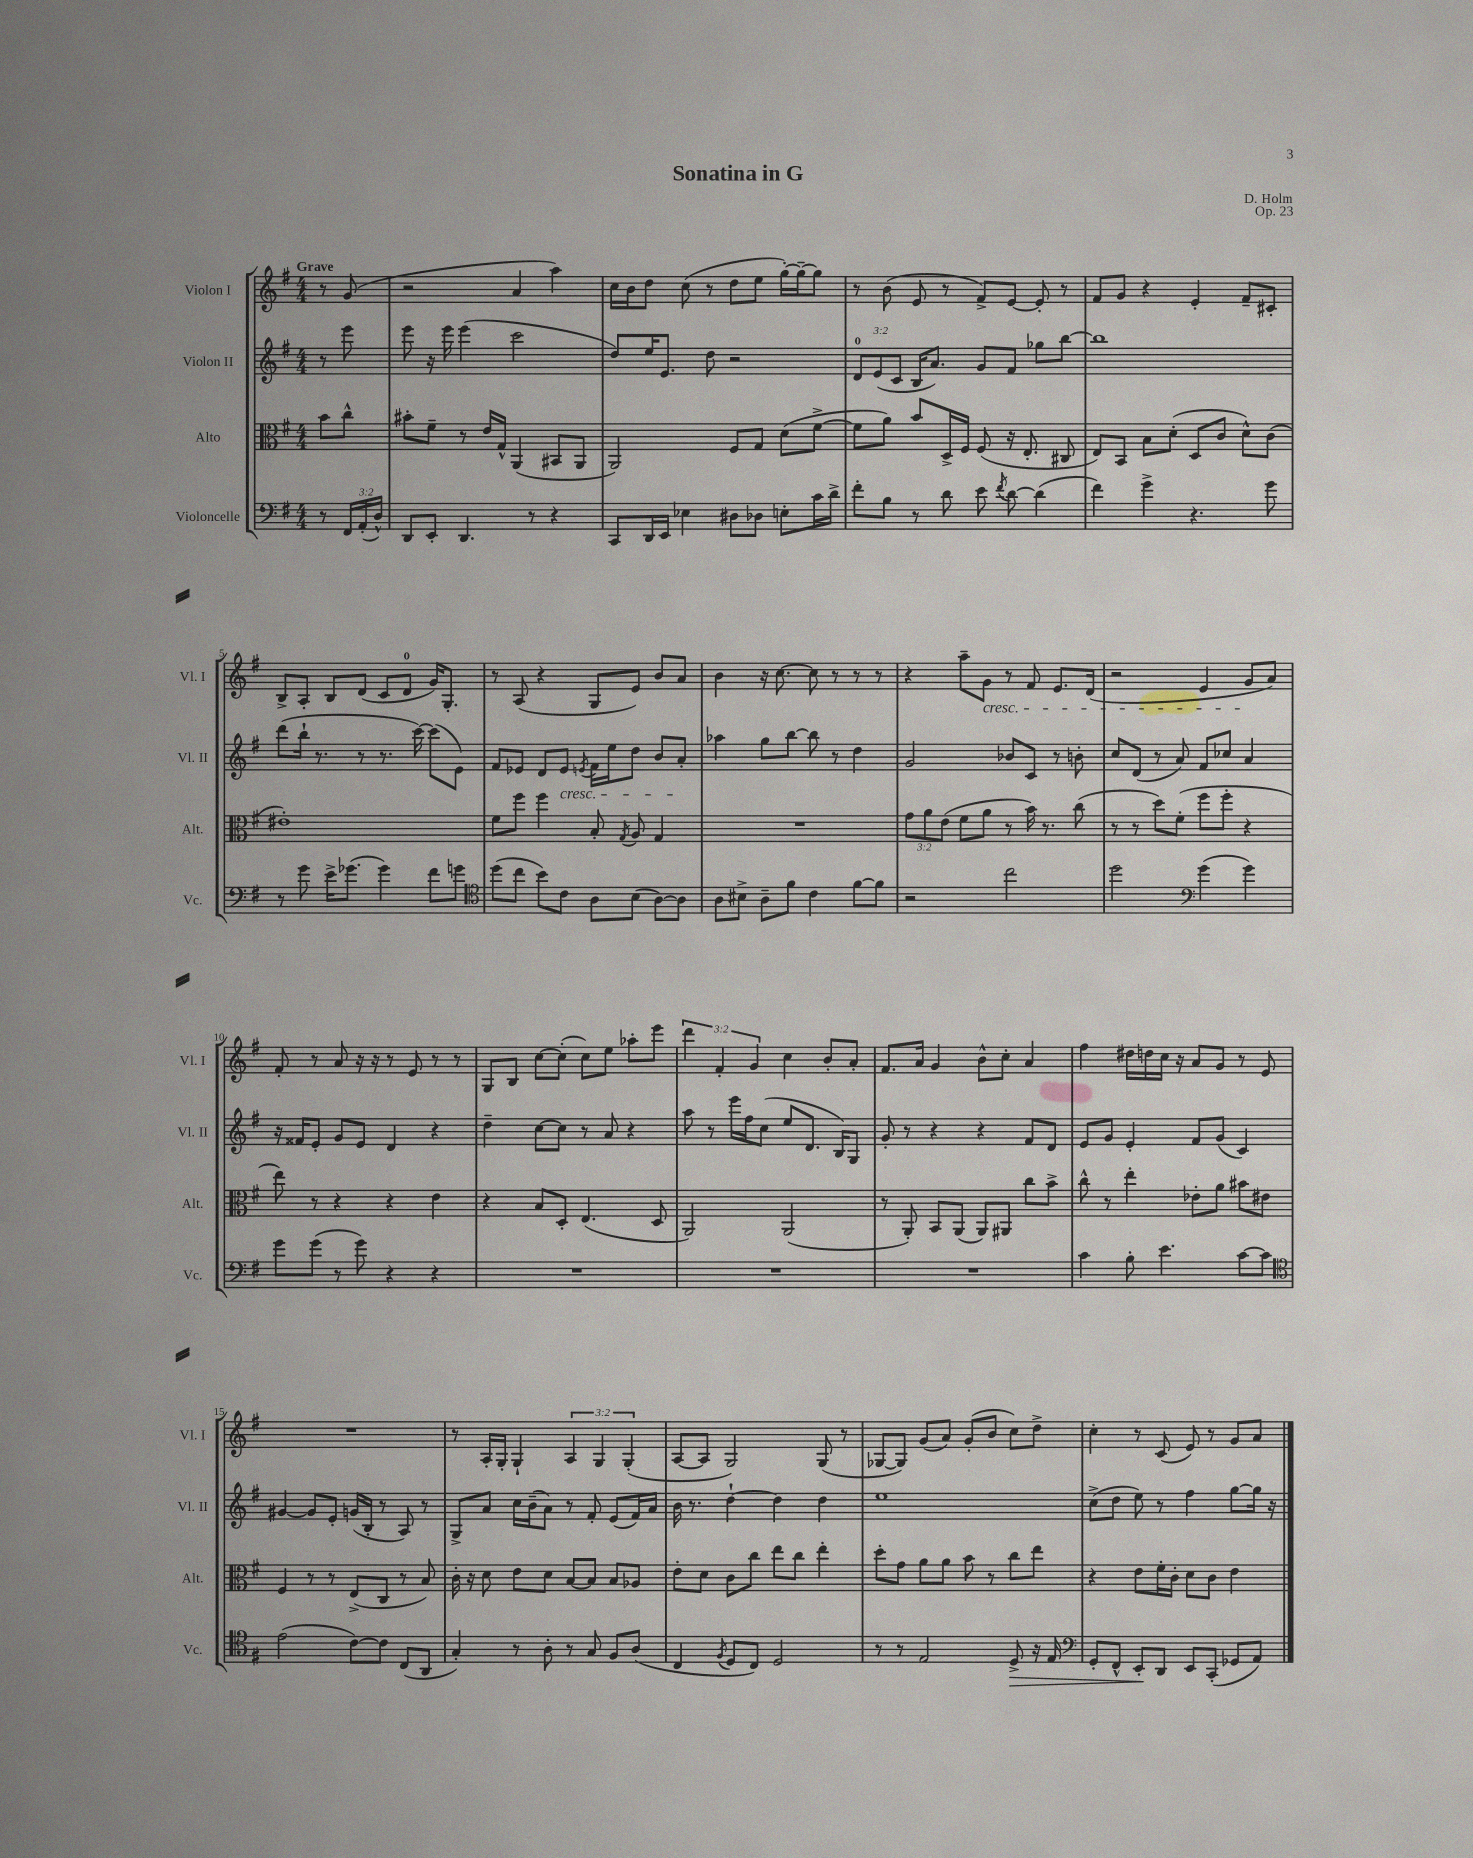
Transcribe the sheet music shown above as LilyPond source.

\header { title = "Sonatina in G" composer = "D. Holm" opus = "Op. 23" }
<<
\new StaffGroup <<
\new Staff = "s0" \with { instrumentName = "Violon I" shortInstrumentName = "Vl. I" } {
    \clef treble \key g \major \numericTimeSignature \time 4/4 \override Staff.TupletNumber.text = #tuplet-number::calc-fraction-text \partial 4 \tempo "Grave"
    \autoBeamOff r8 g'8( |
    r2 a'4 a''4) |
    c''16[ b'16 d''8] c''8( r8 d''8[ e''8] g''16[~-.) g''16~-- g''8] |
    r8 b'8( e'8 r8 fis'8[->) e'8]~ e'8-. r8 |
    fis'8[ g'8] r4 e'4-. fis'8[-- cis'8]-. |
    b8[-> a8]-. b8[ d'8]( c'8[ d'8]-0 g'16[) g8.]-. |
    r8 a8( r4 g8[ e'8]) b'8[ a'8] |
    b'4 r16 c''8.~ c''8 r8 r8 r8 |
    r4 a''8[-- g'8]\cresc r8 fis'8 e'8.[ d'16]( |
    r2 e'4 g'8[\! a'8]) |
    fis'8-. r8 a'8 r16 r16 r8 e'8 r8 r8 |
    g8[ b8] c''8[~ c''8]-.( c''8[) e''8] aes''8[-. e'''8] |
    \tuplet 3/2 { d'''4 fis'4-. g'4 } c''4 b'8[-. a'8]-. |
    fis'8.[ a'16] g'4 b'8[-^ c''8]-. a'4 |
    fis''4 dis''16[ d''16 c''16] r16 a'8[ g'8] r8 e'8 |
    R1 |
    r8 a16[-. g16]-. g4-! \tuplet 3/2 { a4 g4 g4-.( } |
    a8[~ a8] g2) g8( r8 |
    ges8[~ ges8]) g'8[( a'8]) g'8[-.( b'8] c''8[) d''8]-> |
    c''4-. r8 c'8( e'8) r8 g'8[ a'8] \bar "|." |
}
\new Staff = "s1" \with { instrumentName = "Violon II" shortInstrumentName = "Vl. II" } {
    \clef treble \key g \major \numericTimeSignature \time 4/4 \override Staff.TupletNumber.text = #tuplet-number::calc-fraction-text \partial 4
    \autoBeamOff r8 e'''8 |
    e'''8 r16 e'''16 e'''4( c'''2 |
    d''8[) e''16 e'8.] d''8 r2 |
    \tuplet 3/2 { d'8[-0 e'8( c'8] } b16[ a'8.]) g'8[ fis'8] ges''8[ b''8]~ |
    b''1 |
    d'''8[( b''16]-! r8. r8 r8. c'''16~) c'''8[( e'8]) |
    fis'8[ ees'8] d'8[ ees'8]\cresc \acciaccatura { e'8 } fis'16[ e''16 d''8] b'8[ a'8]-.\! |
    aes''4 g''8[ b''8]~ b''8 r8 d''4 |
    g'2 bes'8[ c'8] r8 b'8-. |
    c''8[ d'8]( r8 a'8) fis'8[ ces''8] a'4 |
    r16 fisis'16[ e'8]-. g'8[ e'8] d'4 r4 |
    d''4-- c''8[~ c''8] r8 a'8 r4 |
    a''8 r8 e'''16[ fis''16 c''8]( e''8[ d'8.] b16[) g8] |
    g'8-. r8 r4 r4 fis'8[ d'8] |
    e'8[ g'8] e'4-. fis'8[ g'8]( c'4) |
    gis'4~ gis'8[ e'8]-. g'16[( b16]-. r8 a8) r8 |
    g8[-> a'8] c''16[ b'16--( a'8]) r8 fis'8-. e'8[( fis'16) a'16] |
    b'16 r8. d''4~-! d''4 d''4 |
    e''1 |
    c''8[->( d''8] e''8) r8 fis''4 g''8[~ g''16] r16 \bar "|." |
}
\new Staff = "s2" \with { instrumentName = "Alto" shortInstrumentName = "Alt." } {
    \clef alto \key g \major \numericTimeSignature \time 4/4 \override Staff.TupletNumber.text = #tuplet-number::calc-fraction-text \partial 4
    \autoBeamOff b'8[ c''8]-^ |
    bis'8[-. fis'8]-- r8 e'16[ g16]-^ a,4( bis,8[ a,8] |
    a,2) fis8[ g8] d'8[( fis'8]~-> |
    fis'8[ a'8]) b'8[ d16-> fis16] fis8( r16 e8.-. cis8 |
    e8[) b,8] b8[ d'8]-.( d8[ c'8] d'8[-^) c'8]( |
    eis'1-.) |
    fis'8[ fis''8] fis''4 b8-. \acciaccatura { g8 } a8 g4 |
    R1 |
    \tuplet 3/2 { g'8[ a'8 e'8]( } fis'8[ a'8] r8 b'16) r8. c''8( |
    r8 r8 d''8[) fis'8]-.( fis''8[ fis''8]-. r4 |
    e''8) r8 r4 r4 e'4 |
    r4 b8[ d8]-. e4.( d8 |
    a,2) a,2( |
    r8 a,8-.) b,8[ a,8]( a,8[) ais,8] c''8[ b'8]-> |
    c''8-^ r8 e''4-. ees'8[-. a'8] bis'8[ eis'8] |
    fis4 r8 r8 e8[->( c8] r8 b8) |
    c'16-. r16 d'8 e'8[ d'8] b8[~ b8] b8[ aes8] |
    e'8[-. d'8] c'8[ c''8] e''8[ c''8] e''4-. |
    d''8[-. g'8] a'8[ a'8] b'8 r8 c''8[ e''8] |
    r4 e'8[ fis'16-. c'16]-. d'8[ c'8] e'4 \bar "|." |
}
\new Staff = "s3" \with { instrumentName = "Violoncelle" shortInstrumentName = "Vc." } {
    \clef bass \key g \major \numericTimeSignature \time 4/4 \override Staff.TupletNumber.text = #tuplet-number::calc-fraction-text \partial 4
    \autoBeamOff r8 \tuplet 3/2 { fis,16[ a,16-.( d16]-^) } |
    d,8[ e,8]-. d,4. r8 r4 |
    c,8[ d,16 e,16] ees4 dis8[ des8] e8[-. c'16 d'16]-> |
    fis'8[-. b8] r8 d'8 e'8 \acciaccatura { fis'8 } d'8~ d'4( |
    fis'4) g'4-> r4. g'8 |
    r8 g'8 e'16[-> ges'8.]( ges'4) fis'8[ g'8] |
    \clef tenor d''8[( c''8] b'8[) c'8] a8[ b8]( a8[~) a8] |
    a8[ bis8]-> a8[-- fis'8] c'4 fis'8[~ fis'8] |
    r2 c''2 |
    d''2 \clef bass g'4( g'4) |
    g'8[ g'8]( r8 g'8) r4 r4 |
    R1 |
    R1 |
    R1 |
    c'4 b8-. e'4. c'8[~ c'8] |
    \clef tenor e'2( c'8[~) c'8] c8[( a,8] |
    g4-.) r8 a8-. r8 g8 fis8[ a8]( |
    c4 \acciaccatura { fis8 } d8[ c8]) d2 |
    r8 r8 e2 d8->\> r16 e16 |
    \clef bass g,8[-. fis,8]-^ e,8[-.\! d,8] e,8[ c,8]-.( ges,8[ a,8]) \bar "|." |
}
>>
>>
